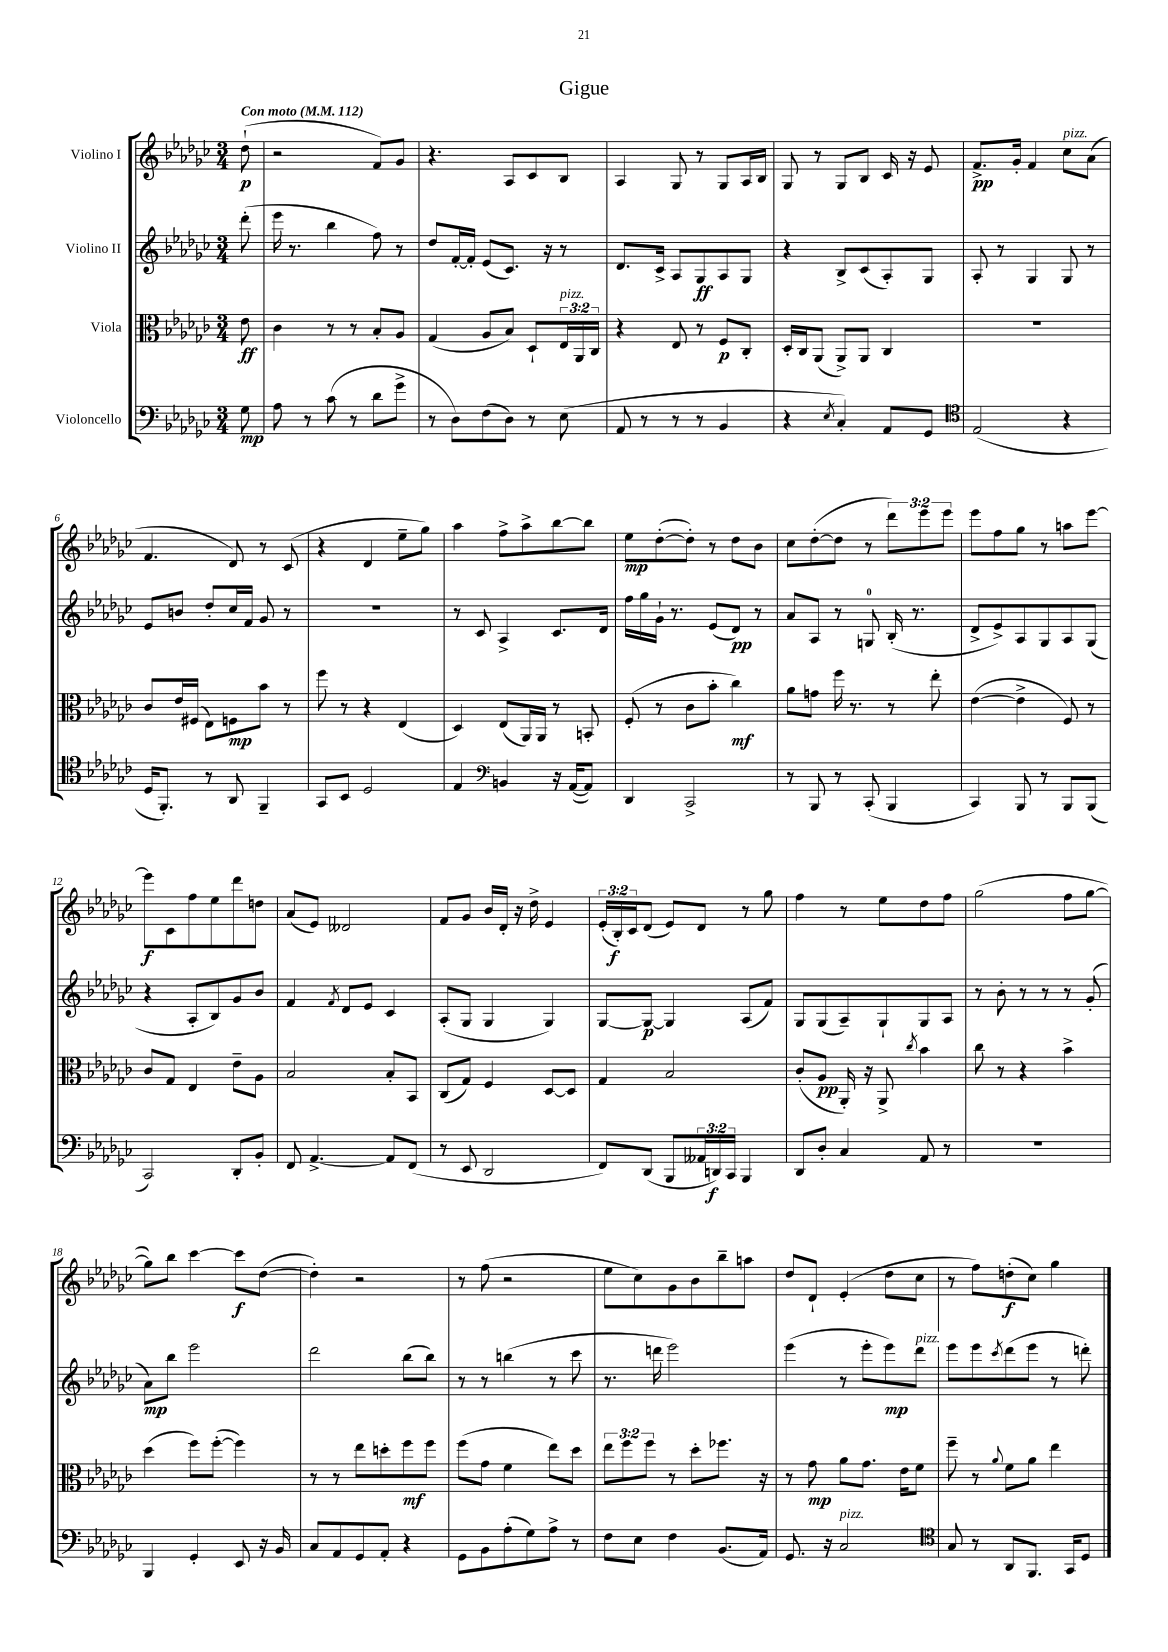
\header { title = "Gigue" }
<<
\new StaffGroup <<
\new Staff = "s0" \with { instrumentName = "Violino I" } {
    \clef treble \key ges \major \numericTimeSignature \time 3/4 \override Staff.TupletNumber.text = #tuplet-number::calc-fraction-text \partial 8 \tempo "Con moto" 4 = 112
    des''8-!\p( |
    r2 f'8) ges'8 |
    r4. aes8 ces'8 bes8 |
    aes4 ges8 r8 ges8 aes16 bes16 |
    ges8 r8 ges8 bes8 ces'16 r16 ees'8 |
    f'8.->\pp ges'16-. f'4 ces''8^\markup { \italic "pizz." } aes'8( |
    f'4. des'8) r8 ces'8( |
    r4 des'4 ees''8-- ges''8) |
    aes''4 f''8-> aes''8-> bes''8~ bes''8 |
    ees''8\mp des''8~-.( des''8-.) r8 des''8 bes'8 |
    ces''8 des''8~-.( des''8 r8 \tuplet 3/2 { des'''8) ees'''8 ees'''8 } |
    ees'''8 f''8 ges''8 r8 a''8 ees'''8~ |
    ees'''8\f ces'8 f''8 ees''8 des'''8 d''8 |
    aes'8( ees'8) deses'2 |
    f'8 ges'8 bes'16 des'16-. r16 des''16-> ees'4 |
    \tuplet 3/2 { ees'16-.( bes16-.\f) ces'16 } des'8( ees'8) des'8 r8 ges''8 |
    f''4 r8 ees''8 des''8 f''8 |
    ges''2( f''8 ges''8~ |
    ges''8) bes''8 ces'''4~ ces'''8\f des''8~( |
    des''4-.) r2 |
    r8 f''8( r2 |
    ees''8 ces''8) ges'8 bes'8 bes''8-- a''8 |
    des''8 des'8-! ees'4-.( des''8 ces''8 |
    r8 f''8) d''8-.\f( ces''8) ges''4 \bar "|." |
}
\new Staff = "s1" \with { instrumentName = "Violino II" } {
    \clef treble \key ges \major \numericTimeSignature \time 3/4 \partial 8
    des'''8-.( |
    ees'''16 r8. bes''4 f''8) r8 |
    des''8 f'16~-. f'16-. ees'8( ces'8.) r16 r8 |
    des'8. ces'16-> aes8 ges8\ff aes8 ges8 |
    r4 bes8-> ces'8( aes8-.) ges8 |
    aes8-. r8 ges4 ges8 r8 |
    ees'8 b'8 des''8-. ces''16 f'16 ges'8 r8 |
    R2. |
    r8 ces'8 aes4-> ces'8. des'16 |
    f''16 ges''16 ges'16-! r8. ees'8( des'8\pp) r8 |
    aes'8 aes8 r8 g8-0 bes16-.( r8. |
    des'8-> ees'8->) aes8 ges8 aes8 ges8( |
    r4 aes8-. bes8) ges'8 bes'8 |
    f'4 \acciaccatura { f'8 } des'8 ees'8 ces'4 |
    aes8-.( ges8 ges4 ges4) |
    ges8~ ges8~\p ges4 aes8( f'8) |
    ges8 ges8( aes8--) ges8-! ges8 aes8 |
    r8 bes'8-. r8 r8 r8 ges'8-.( |
    aes'8\mp) bes''8 ees'''2 |
    des'''2 bes''8( bes''8) |
    r8 r8 b''4( r8 ces'''8 |
    r8. d'''16 ees'''2) |
    ees'''4( r8 ees'''8-. ees'''8\mp) des'''8^\markup { \italic "pizz." } |
    ees'''8 ees'''8 \acciaccatura { ces'''8 } des'''8( ees'''8 r8 d'''8-.) \bar "|." |
}
\new Staff = "s2" \with { instrumentName = "Viola" } {
    \clef alto \key ges \major \numericTimeSignature \time 3/4 \override Staff.TupletNumber.text = #tuplet-number::calc-fraction-text \partial 8
    ees'8\ff |
    ces'4 r8 r8 bes8-. aes8 |
    ges4( aes8 bes8) des8-! \tuplet 3/2 { ees16^\markup { \italic "pizz." } aes,16 ces16 } |
    r4 ees8 r8 f8\p ces8-. |
    des16-. ces16 aes,8( aes,8->) aes,8 ces4 |
    R2. |
    ces'8 ees'16 fis16( ees8) f8\mp bes'8 r8 |
    f''8 r8 r4 ees4( |
    des4) ees8( aes,16) aes,16 r8 b,8-. |
    f8-.( r8 ces'8 bes'8-. ces''4\mf) |
    aes'8 g'8 f''16 r8. r8 ees''8-. |
    ees'4~( ees'4-> f8) r8 |
    ces'8 ges8 ees4 ees'8-- aes8 |
    bes2 bes8-. bes,8 |
    ces8( ges8) f4 des8~ des8 |
    ges4 bes2 |
    ces'8-.( aes8\pp aes,16-.) r16 aes,8-> \acciaccatura { ces''8 } bes'4 |
    ces''8 r8 r4 bes'4-> |
    des''4( f''8) f''8~-.( f''4) |
    r8 r8 ees''8 d''8-. f''8\mf f''8 |
    f''8( ges'8 f'4 ees''8) des''8 |
    \tuplet 3/2 { ees''8 f''8 f''8 } r8 des''8-. fes''8. r16 |
    r8 ges'8\mp aes'8 ges'8. ees'16 f'8 |
    f''8-- r8 \appoggiatura { aes'8 } f'8 aes'8 ees''4 \bar "|." |
}
\new Staff = "s3" \with { instrumentName = "Violoncello" } {
    \clef bass \key ges \major \numericTimeSignature \time 3/4 \override Staff.TupletNumber.text = #tuplet-number::calc-fraction-text \partial 8
    ges8\mp |
    aes8 r8 ces'8( r8 des'8 ges'8-> |
    r8 des8) f8( des8) r8 ees8( |
    aes,8 r8 r8 r8 bes,4 |
    r4 \acciaccatura { ees8 } ces4-.) aes,8 ges,8 |
    \clef tenor ees2( r4 |
    des16 f,8.-.) r8 aes,8 f,4-- |
    ges,8 bes,8 des2 |
    ees4 \clef bass b,4 r16 aes,16~( aes,8) |
    des,4 ces,2-> |
    r8 bes,,8 r8 ces,8-.( bes,,4 |
    ces,4) bes,,8 r8 bes,,8 bes,,8( |
    ces,2) des,8-. bes,8-. |
    f,8 aes,4.~-> aes,8 f,8( |
    r8 ees,8 des,2 |
    f,8) des,8( bes,,8 \tuplet 3/2 { aeses,16 d,16\f) ces,16 } bes,,4 |
    des,8 des8-. ces4 aes,8 r8 |
    R2. |
    bes,,4 ges,4-. ees,8 r16 bes,16 |
    ces8 aes,8 ges,8 aes,8-. r4 |
    ges,8 bes,8 aes8-.( ges8) aes8-> r8 |
    f8 ees8 f4 bes,8.( aes,16) |
    ges,8. r16 ces2^\markup { \italic "pizz." } |
    \clef tenor ges8 r8 aes,8 f,8. ges,16 des8 \bar "|." |
}
>>
>>
